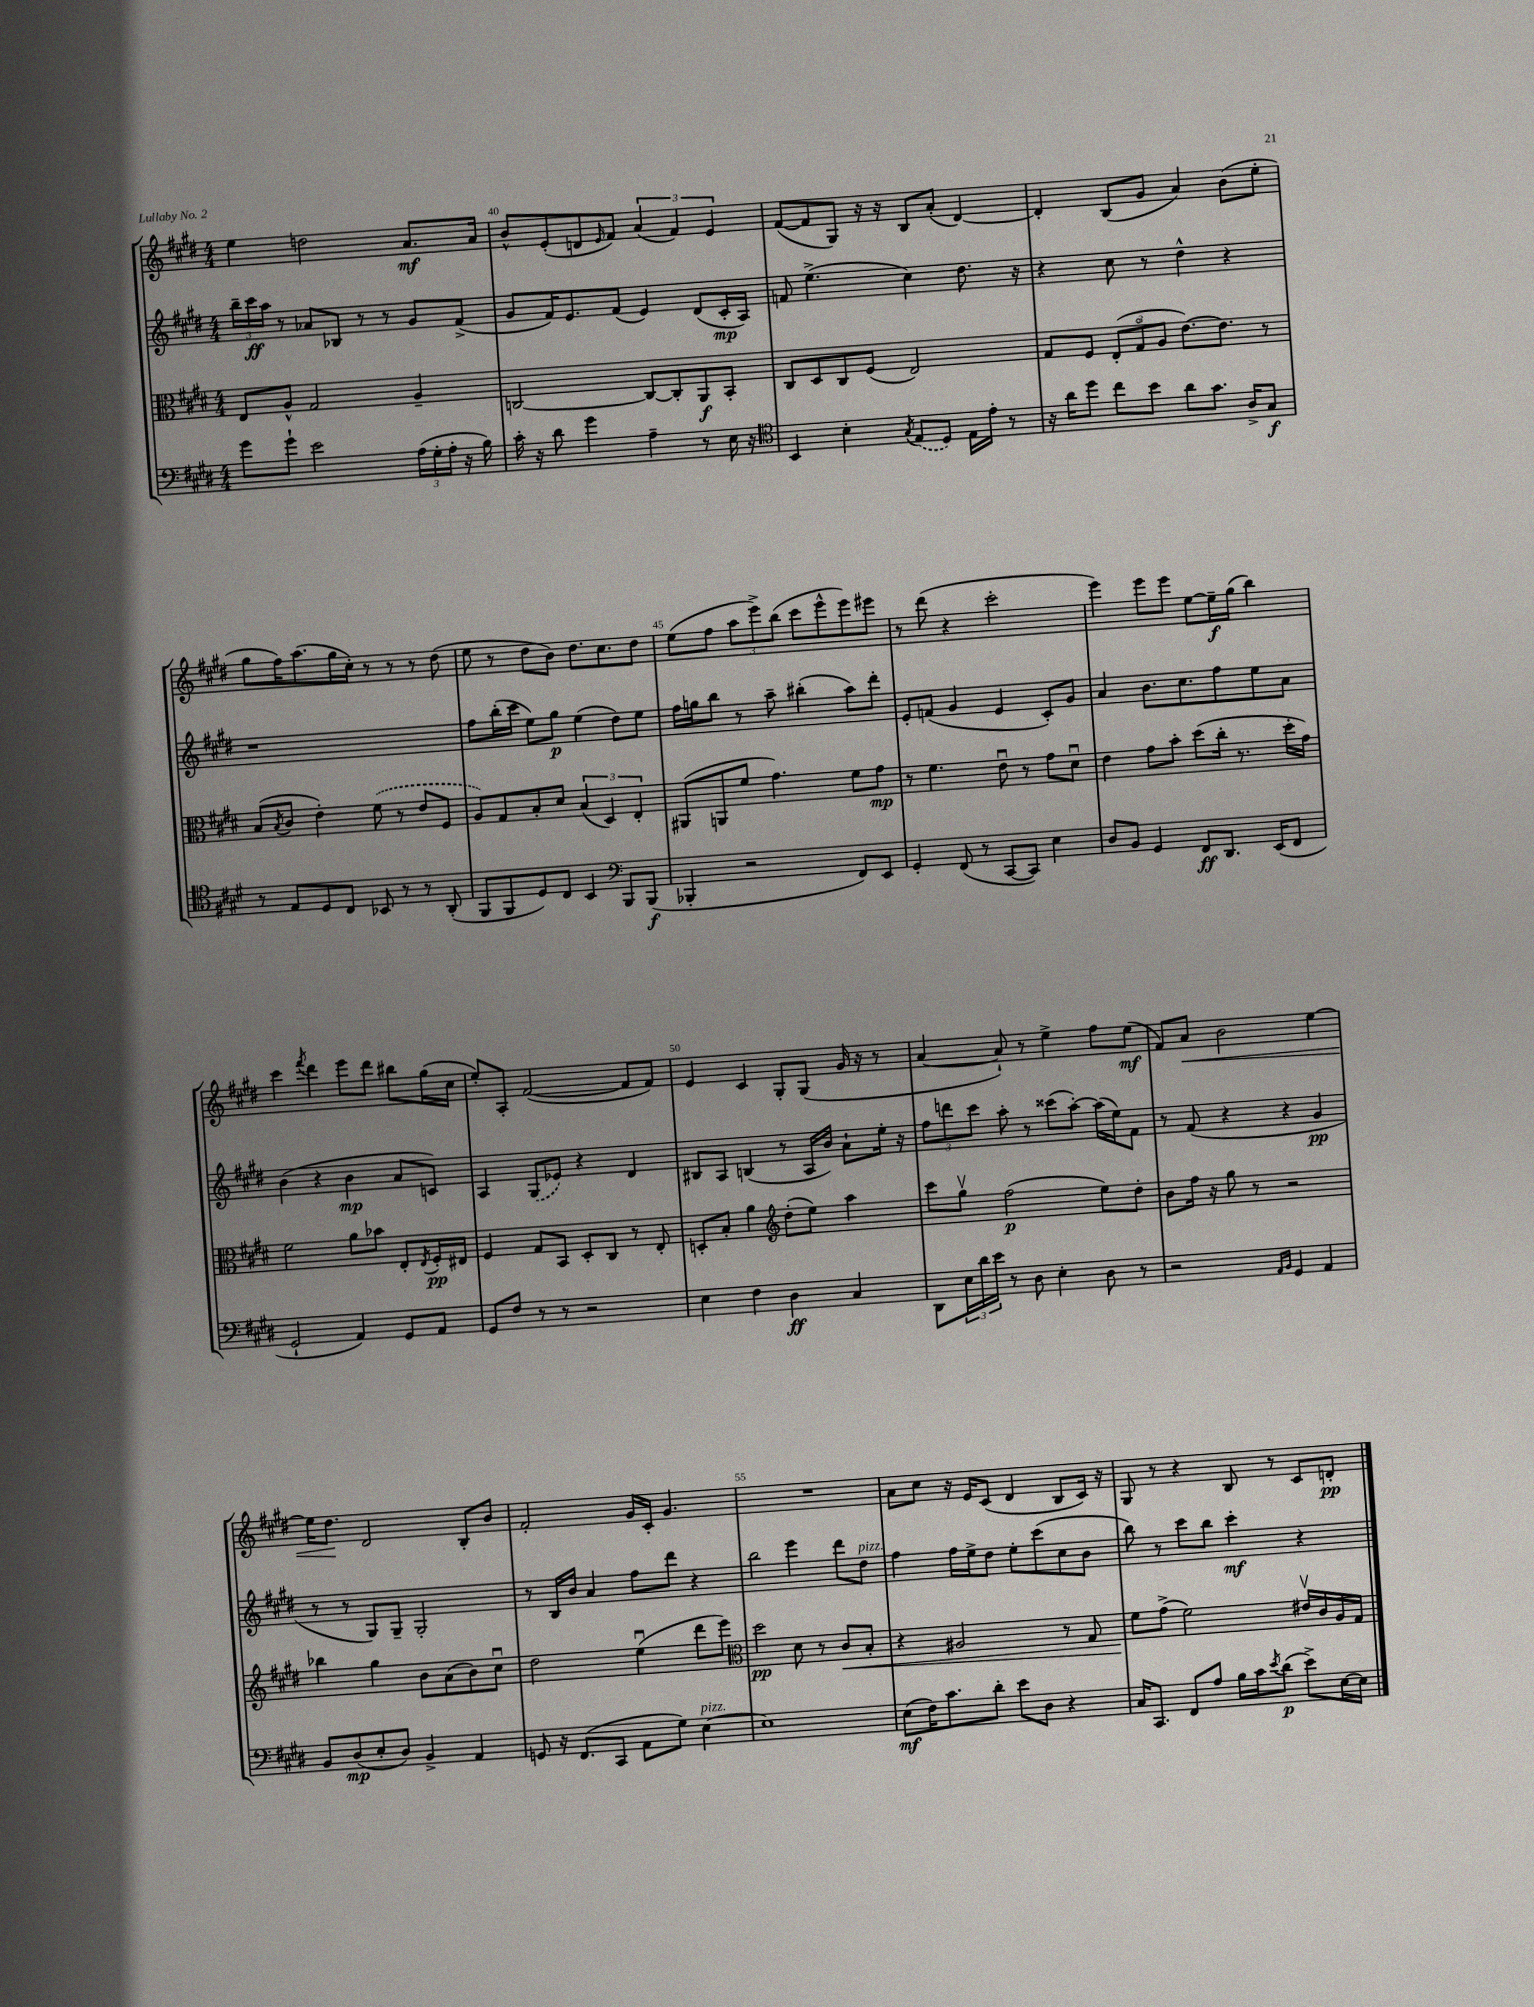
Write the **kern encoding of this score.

**kern	**dynam	**kern	**dynam	**kern	**dynam	**kern	**dynam
*part4	*part4	*part3	*part3	*part2	*part2	*part1	*part1
*staff4	*staff4	*staff3	*staff3	*staff2	*staff2	*staff1	*staff1
*clefF4	*	*clefC3	*	*clefG2	*	*clefG2	*
*k[f#c#g#d#]	*	*k[f#c#g#d#]	*	*k[f#c#g#d#]	*	*k[f#c#g#d#]	*
*M4/4	*	*M4/4	*	*M4/4	*	*M4/4	*
=39	=39	=39	=39	=39	=39	=39	=39
8g#\L	.	8E/L	.	24bb~\LL	.	4ee\	.
.	.	.	.	24ccc#\	ff	.	.
.	.	.	.	24aa\JJ	.	.	.
8g#`\J	.	8A^^/J	.	8r	.	.	.
2e\	.	2G#/	.	8a-X/L	.	2ddn\	.
.	.	.	.	8B-X/J	.	.	.
.	.	.	.	8r	.	.	.
.	.	.	.	8r	.	.	.
(24A\LL	.	4A~/	.	8g#/L	.	8.a/L	mf
24G#'\	.	.	.	.	.	.	.
24A'\JJ	.	.	.	.	.	.	.
16r	.	.	.	(8f#^/J	.	.	.
16B\)	.	.	.	.	.	16a/Jk	.
=40	=40	=40	=40	=40	=40	=40	=40
16c#'\	.	[2Cn/	.	8g#/L	.	8b^^/L	.
16r	.	.	.	.	.	.	.
8d#\	.	.	.	16f#/K)	.	(8e'/	.
.	.	.	.	8.e/	.	.	.
4g#\	.	.	.	.	.	8dn/	.
.	.	.	.	.	.	16qqe/	.
.	.	.	.	(8f#/J	.	8f#/J)	.
4A~\	.	8C/L_	.	4e/)	.	(6a/	.
.	.	8C'/]	.	.	.	.	.
.	.	.	.	.	.	6f#/)	.
8r	.	8AA/	f	(8d#/L	.	.	.
.	.	.	.	.	.	6e/	.
16E\	.	8BB'/J	.	16c#'/L	mp	.	.
16r	.	.	.	16A/JJ)	.	.	.
=41	=41	=41	=41	=41	=41	=41	=41
*clefC4	*	*	*	*	*	*	*
4BB/	.	8C#/L	.	8fn/	.	([8f#/L	.
.	.	8D#/	.	(4.ee^\	.	8f#/]	.
4B'\	.	8C#/	.	.	.	8G#/J)	.
.	.	(8F#/J	.	.	.	16r	.
.	.	.	.	.	.	16r	.
8qG#/	.	.	.	.	.	.	.
(8E/L	.	2E/)	.	4cc#\)	.	8B/L	.
8D#/J)	.	.	.	.	.	(8a'/J	.
16E\LL	.	.	.	8.dd#\	.	[4d#/)	.
16e'\JJ	.	.	.	.	.	.	.
8r	.	.	.	.	.	.	.
.	.	.	.	16r	.	.	.
=42	=42	=42	=42	=42	=42	=42	=42
16r	.	8G#/L	.	4r	.	4d#'/]	.
16a\KL	.	.	.	.	.	.	.
8dd#\J	.	8F#/J	.	.	.	.	.
8cc#\L	.	(12E'/L	.	8cc#\	.	(8B/L	.
.	.	12G#/	.	.	.	.	.
8b\J	.	.	.	8r	.	8g#/J	.
.	.	12A/J	.	.	.	.	.
8a\L	.	[8.e\L)	.	4dd#^^\	.	4a/)	.
8.g#\J	.	.	.	.	.	.	.
.	.	8.e\J]	.	.	.	.	.
.	.	.	.	4r	.	(8b\L	.
16A^/KL	.	.	.	.	.	.	.
8G#/J	f	8r	.	.	.	8ee'\J	.
!!LO:LB:g=z
=43	=43	=43	=43	=43	=43	=43	=43
8r	.	(8B/L	.	1r	.	8gg#\L	.
.	.	8qB/	.	.	.	.	.
8E/L	.	8c#/J	.	.	.	16ff#\K)	.
.	.	.	.	.	.	(8.aa\	.
8D#/	.	4e'\)	.	.	.	.	.
8C#/J	.	.	.	.	.	16gg#\L	.
.	.	.	.	.	.	16cc#'\JJ)	.
8BB-X/	.	(8f#\	.	.	.	8r	.
8r	.	8r	.	.	.	8r	.
8r	.	8e/L	.	.	.	8r	.
(8AA'/	.	8F#/J	.	.	.	(8dd#\	.
=44	=44	=44	=44	=44	=44	=44	=44
8FF#/L	.	8A/L)	.	8ff#\L	.	8ee\	.
8FF#/	.	8G#/	.	(16bb'\L	.	8r	.
.	.	.	.	16ccc#\JJ	.	.	.
8D#/)	.	8B'/	.	8ee\L)	.	8dd#\L	.
8C#/J	.	8d#/J	.	8gg#\J	p	8b\J)	.
4BB/	.	(6B/	.	(4ee\	.	8.dd#\L	.
.	.	6D#/)	.	.	.	.	.
.	.	.	.	.	.	8.cc#\	.
*clefF4	*	*	*	*	*	*	*
8BBB/L	.	.	.	8dd#\L)	.	.	.
.	.	6E'/	.	.	.	.	.
(8BBB/J	f	.	.	8ee\J	.	8dd#\J	.
=45	=45	=45	=45	=45	=45	=45	=45
4BBB-X'/	.	(8AA#X/L	.	16ff#\LL	.	(8ee\L	.
.	.	.	.	16ggn\J	.	.	.
.	.	8AAn/	.	8bb\J	.	8ff#\J	.
2r	.	8f#/J	.	8r	.	12aa\L	.
.	.	.	.	.	.	12eee^\)	.
.	.	4.g#\)	.	8aa~\	.	.	.
.	.	.	.	.	.	(12bb\J	.
.	.	.	.	(4bb#X'\	.	8ccc#\L	.
.	.	.	.	.	.	8eee^^\	.
8FF#/L)	.	8f#\L	.	8aa\L)	.	8eee\)	.
8EE/J	.	8g#\J	mp	8ddd#'\J	.	8eee#X\J	.
=46	=46	=46	=46	=46	=46	=46	=46
4GG#'/	.	8r	.	8e'/L	.	8r	.
.	.	4.f#\	.	(8fn/J	.	(8ddd#\	.
(8FF#/	.	.	.	4g#/	.	4r	.
8r	.	.	.	.	.	.	.
[8CC#/L	.	8eu\	.	4e/	.	2ccc#'\	.
8CC#/J])	.	8r	.	.	.	.	.
4E\	.	8g#\L	.	8c#'/L)	.	.	.
.	.	8d#u\J	.	8g#/J	.	.	.
=47	=47	=47	=47	=47	=47	=47	=47
8D#/L	.	4e\	.	4a/	.	4eee\)	.
8BB/J	.	.	.	.	.	.	.
4GG#/	.	8g#\L	.	8.b\L	.	8eee\L	.
.	.	8b'\J	.	.	.	8eee\J	.
.	.	.	.	8.cc#\	.	.	.
8FF#/L	ff	(8dd#\L	.	.	.	[8ee\L	.
8.DD#/J	.	16cc#'\Jk	.	8ff#\	.	16ee~\L]	f
.	.	8.r	.	.	.	(16gg#\JJ	.
.	.	.	.	8ee\	.	4bb\)	.
(16EE/KL	.	.	.	.	.	.	.
8FF#/J	.	16dd#'\LL	.	8a\J	.	.	.
.	.	16g#\JJ)	.	.	.	.	.
!!LO:LB:g=z
=48	=48	=48	=48	=48	=48	=48	=48
2GG#`/	.	2f#\	.	(4b\	.	4ccc#\	.
.	.	.	.	.	.	8qfff#/	.
.	.	.	.	4r	.	4ddd#\	.
4AA/)	.	8a\L	.	4b\	mp	8eee\L	.
.	.	8b-X\J	.	.	.	8ddd#\J	.
8GG#/L	.	8E'/L	.	8a/L	.	8bb#X\L	.
.	.	8qE/	.	.	.	.	.
8AA/J	.	16F#'/L	pp	8cn/J)	.	(16gg#\L	.
.	.	16E#X/JJ	.	.	.	16cc#\JJ	.
=49	=49	=49	=49	=49	=49	=49	=49
8GG#/L	.	4F#/	.	4A/	.	8ee'/L)	.
8F#/J	.	.	.	.	.	8A'/J	.
8r	.	8G#/L	.	(8G#/L	.	([2f#/	.
8r	.	8BB/J	.	8e-X/J)	.	.	.
2r	.	8D#'/L	.	4r	.	.	.
.	.	8C#/J	.	.	.	.	.
.	.	8r	.	4d#/	.	8f#/L]	.
.	.	8E'/	.	.	.	8f#/J)	.
=50	=50	=50	=50	=50	=50	=50	=50
4E\	.	8Dn'/L	.	8B#X/L	.	4e/	.
.	.	8B'/J	.	8A/J	.	.	.
4F#\	.	4a\	.	(4Bn/	.	4c#/	.
*	*	*clefG2	*	*	*	*	*
4D#\	ff	(8dd#'\L	.	8r	.	8G#'/L	.
.	.	8ee\J)	.	16A/LL	.	(8G#/J	.
.	.	.	.	16b/JJ)	.	.	.
4C#/	.	4aa\	.	8a`\L	.	16g#/	.
.	.	.	.	.	.	16r	.
.	.	.	.	16ee'\Jk	.	8r	.
.	.	.	.	16r	.	.	.
=51	=51	=51	=51	=51	=51	=51	=51
8DD#\L	.	8ccc#\L	.	12ff#\L	.	[4a/	.
.	.	.	.	12dddn\	.	.	.
24E\L	.	8gg#v\J	.	.	.	.	.
24d#\	.	.	.	12ccc#\J	.	.	.
24e\JJ	.	.	.	.	.	.	.
8r	.	(2ff#\	p	8aa'\	.	8a`/])	.
8D#\	.	.	.	8r	.	8r	.
4E'\	.	.	.	(8ccc##X\L	.	4ee^\	.
.	.	.	.	[8aa'\J)	.	.	.
8D#\	.	8ee\L)	.	(16aa\LL]	.	8ff#\L	.
.	.	.	.	16ee\J)	.	.	.
8r	.	8dd#'\J	.	8f#\J	.	(8ee\J	mf
=52	=52	=52	=52	=52	=52	=52	=52
2r	.	8b\L	.	8r	.	8f#/L)	.
!	!	!	!	!	!	!	!LO:HP:b
.	.	16ff#\Jk	.	(8f#/	.	8a/J	<
.	.	16r	.	.	.	.	.
.	.	8gg#\	.	4r	.	2b\	.
.	.	8r	.	.	.	.	.
16qqAA/LL	.	.	.	.	.	.	.
16qqBB/JJ	.	.	.	.	.	.	.
4GG#/	.	2r	.	4r	.	.	.
4AA/	.	.	.	4g#/	pp	[4ee\	.
!!LO:LB:g=z
=53	=53	=53	=53	=53	=53	=53	=53
8BB/L	.	4bb-X\	.	8r	.	16ee\KL]	.
.	.	.	.	.	.	8.dd#\J	.
(8D#/	mp	.	.	8r	.	.	.
8E'/	.	4gg#\	.	8G#/L)	.	2d#/	[
8D#/J)	.	.	.	8G#~/J	.	.	.
4BB^/	.	8b\L	.	2G#'/	.	.	.
.	.	(8a\	.	.	.	.	.
4AA/	.	8b\)	.	.	.	8B'/L	.
.	.	8cc#u\J	.	.	.	8b/J	.
=54	=54	=54	=54	=54	=54	=54	=54
8GGn/	.	2dd#\	.	8r	.	2f#'/	.
16r	.	.	.	16B/LL	.	.	.
(8.FF#/L	.	.	.	16b/JJ	.	.	.
.	.	.	.	4a/	.	.	.
8CC#/J	.	.	.	.	.	.	.
8AA\L	.	(4eeu\	.	8ff#\L	.	16g#/LL	.
.	.	.	.	.	.	16c#'/JJ	.
8G#\J)	.	.	.	8ddd#\J	.	4.g#/	.
!LO:TX:a:i:t=pizz.	!	!	!	!	!	!	!
[4E\	.	8ddd#\L	.	4r	.	.	.
.	.	8eee\J)	.	.	.	.	.
=55	=55	=55	=55	=55	=55	=55	=55
*	*	*clefC3	*	*	*	*	*
1E]	.	2dd#\	pp	2bb\	.	1r	.
.	.	8d#\	.	4eee\	.	.	.
.	.	8r	.	.	.	.	.
!	!	!	!LO:HP:b	!	!	!	!
.	.	8c#/L	<	8ddd#\L	.	.	.
!	!	!	!	!LO:TX:a:i:t=pizz.	!	!	!
.	.	8B'/J	.	8dd#\J	.	.	.
=56	=56	=56	=56	=56	=56	=56	=56
(8E\L	mf	4r	.	4ff#\	.	8a\L	.
16F#\K)	.	.	.	.	.	8cc#\J	.
8.c#\	.	.	.	.	.	.	.
.	.	2A#X/	.	16ff#\LL	.	16r	.
.	.	.	.	16ee^\J	.	16e/KL	.
8d#'\J	.	.	.	8dd#\J	.	(8c#/J	.
8e\L	.	.	.	8ee'\L	.	4d#/	.
8D#\J	.	.	.	(8ccc#\	.	.	.
4r	.	8r	.	8cc#\	.	8B/L	.
.	.	8G#/	.	8b\J	.	16c#/Jk)	.
.	.	.	.	.	.	16r	.
=57	=57	=57	=57	=57	=57	=57	=57
16C#/KL	.	8f#\L	.	8bb\)	.	8G#/	.
8.CC#/J	.	.	.	.	.	.	.
.	.	(8g#^\J	[	8r	.	8r	.
8FF#/L	.	2f#\)	.	8ccc#\L	.	4r	.
8A/J	.	.	.	8bb\J	.	.	.
16B\LL	.	.	.	4ccc#'\	mf	8B/	.
16c#\J	.	.	.	.	.	.	.
8qe/	.	.	.	.	.	.	.
(8d#\J	p	.	.	.	.	8r	.
8e^\L)	.	16e#Xv/LL	.	4r	.	8c#/L	.
.	.	16c#/	.	.	.	.	.
[16E\L	.	16A/	.	.	.	8dn'/J	pp
16E\JJ]	.	16G#/JJ	.	.	.	.	.
==	==	==	==	==	==	==	==
*-	*-	*-	*-	*-	*-	*-	*-
